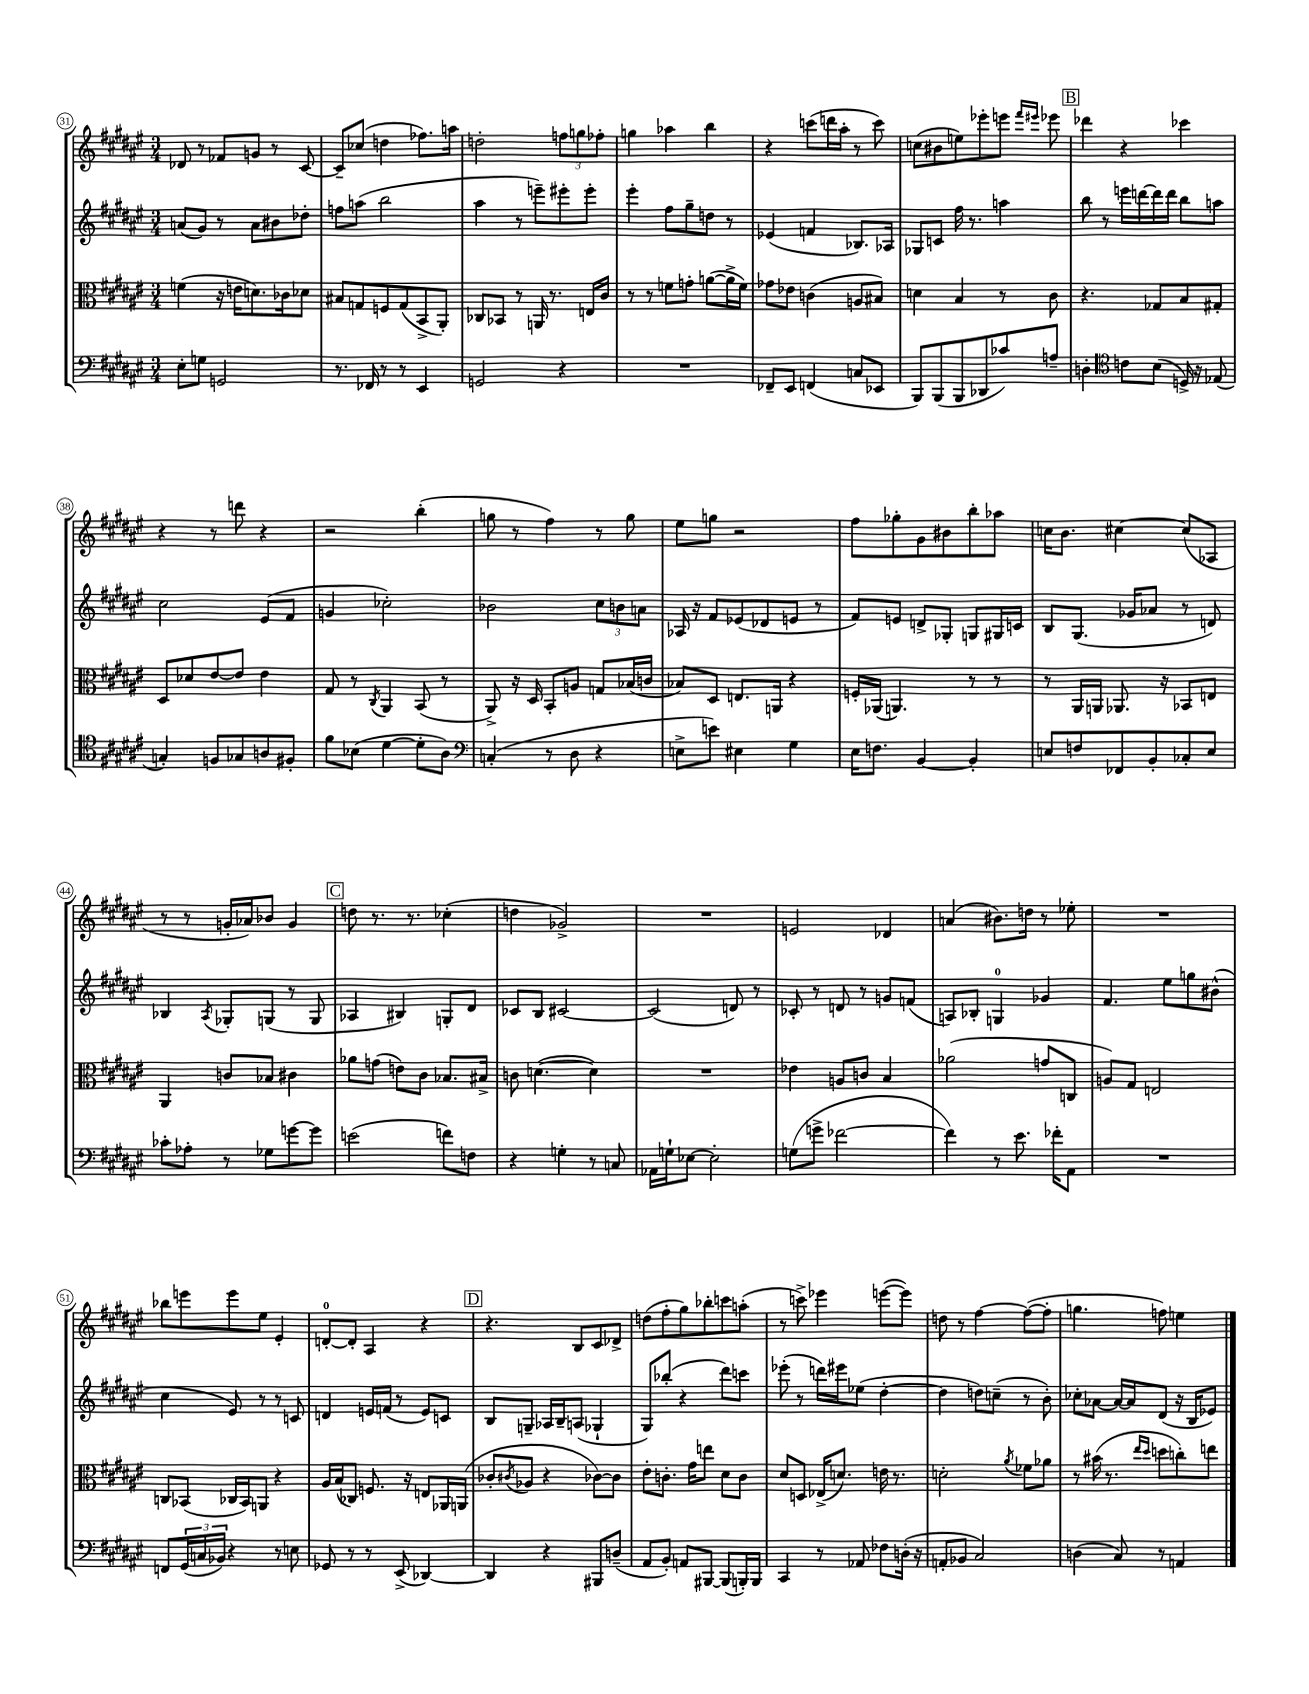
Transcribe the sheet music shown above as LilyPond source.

<<
\new StaffGroup <<
\new Staff = "s0" {
    \clef treble \key fis \major \numericTimeSignature \time 3/4
    des'8 r8 fes'8 g'8 r8 cis'8~ |
    cis'8-- ces''8( d''4 fes''8.) a''16 |
    d''2-. \tuplet 3/2 { f''8 g''8 fes''8-. } |
    g''4 aes''4 b''4 |
    r4 c'''8( d'''16 ais''16-. r8 c'''8) |
    c''8( bis'8 e''8) ees'''8-. e'''8 \grace { fis'''16 eis'''16 } ees'''8 |
    \mark \markup { \box "B" } des'''4 r4 ces'''4 |
    r4 r8 d'''8 r4 |
    r2 b''4-.( |
    g''8 r8 fis''4) r8 g''8 |
    eis''8 g''8 r2 |
    fis''8 ges''8-. gis'8 bis'8 b''8-. aes''8 |
    c''16 b'8. cis''4~ cis''8( aes8 |
    r8 r8 g'16-. aes'16) bes'8 g'4 |
    \mark \markup { \box "C" } d''8 r8. r8. ces''4-.( |
    d''4 ges'2->) |
    R2. |
    e'2 des'4 |
    a'4( bis'8.) d''16 r8 ees''8-. |
    R2. |
    bes''8 e'''8 e'''8 eis''8 eis'4-. |
    d'8-0~-. d'8-. ais4 r4 |
    \mark \markup { \box "D" } r4. b8 cis'8 des'8-> |
    d''8( fis''8-. gis''8) bes''8-. c'''8 a''8-.( |
    r8 c'''8->) ees'''4 e'''8~( e'''8) |
    d''8 r8 fis''4~ fis''8~( fis''8-. |
    g''4. f''8) e''4 \bar "|." |
}
\new Staff = "s1" {
    \clef treble \key fis \major \numericTimeSignature \time 3/4
    a'8( gis'8) r8 a'8 bis'8 des''8-. |
    f''8 a''8( b''2 |
    ais''4 r8 e'''8--) eis'''8-. eis'''8-. |
    eis'''4-. fis''8 gis''8-- d''8 r8 |
    ees'4( f'4 bes8.) aes16 |
    ges8 c'8 fis''16 r8. a''4 |
    \mark \markup { \box "B" } b''8 r8 e'''16 d'''16~ d'''16 d'''16 b''8 a''8 |
    cis''2 eis'8( fis'8 |
    g'4 ces''2-.) |
    bes'2 \tuplet 3/2 { cis''8 b'8 a'8 } |
    aes16 r16 fis'8 ees'8( des'8 e'8 r8 |
    fis'8) e'8 d'8-> ges8-. g8 gis16 c'16 |
    b8 gis8.( ges'16 aes'8 r8 d'8) |
    bes4 \acciaccatura { ais8 } ges8-. g8( r8 g8 |
    \mark \markup { \box "C" } aes4 bis4) g8-. dis'8 |
    ces'8 b8 cis'2~ |
    cis'2( d'8) r8 |
    ces'8-. r8 d'8 r8 g'8 f'8( |
    a8) bes8-. g4-0 ges'4 |
    fis'4. eis''8 g''8 bis'8-^( |
    cis''4 eis'8) r8 r8 c'8 |
    d'4 e'16 f'16( r8 e'8) c'8 |
    \mark \markup { \box "D" } b8 g8-- aes16 b16-- a8( ges4-! |
    gis8) bes''8-.( r4 dis'''8) c'''8 |
    ees'''8-.( r8 d'''16) eis'''16 ees''8( dis''4~-. |
    dis''4 d''8) c''8--( r8 b'8-.) |
    ces''8-. aes'8~ aes'16~ aes'16 dis'8( r16 b16 ees'8) \bar "|." |
}
\new Staff = "s2" {
    \clef alto \key fis \major \numericTimeSignature \time 3/4
    f'4( r16 e'16 d'8.) ces'16 des'8 |
    bis8 g8 f8 g8( b,8-> ais,8-.) |
    ces8 bes,8 r8 a,16 r8. e16 cis'16 |
    r8 r8 f'8 g'8-. a'8~( a'16-> f'16) |
    ges'8 ees'8 c'4( a8 bis8) |
    d'4 b4 r8 cis'8 |
    \mark \markup { \box "B" } r4. ges8 b8 gis8-. |
    dis8 des'8 eis'8~ eis'8 eis'4 |
    gis8 r8 \acciaccatura { cis8 } ais,4 b,8( r8 |
    ais,8->) r16 dis16 b,8-. a8 g8 bes16( c'16 |
    bes8) dis8 e8. a,16 r4 |
    f16-. aes,16( a,4.) r8 r8 |
    r8 ais,16 a,16 aes,8. r16 bes,8 e8 |
    ais,4 c'8 bes8 cis'4 |
    \mark \markup { \box "C" } aes'8 g'8( e'8) cis'8 bes8. bis16-> |
    c'8 d'4.~( d'4) |
    R2. |
    ees'4 a8 c'8 b4 |
    aes'2( g'8 c8 |
    a8) gis8 e2 |
    c8 bes,8( ces16 bes,16) a,8 r4 |
    ais16 b16( ces8) f8. r16 e8 aes,16 a,16( |
    \mark \markup { \box "D" } ces'8-. \acciaccatura { cis'8 } aes8 r4 ces'8~) ces'8 |
    eis'8-. c'8.-. gis'16 e''8 dis'8 c'8 |
    dis'8 d8 ees16->( d'8.) e'16 r8. |
    d'2-. \acciaccatura { ais'8 } fes'8 aes'8 |
    r8 bis'16( r8. \grace { eis''16 dis''16 } d''8 c''8-.) e''8 \bar "|." |
}
\new Staff = "s3" {
    \clef bass \key fis \major \numericTimeSignature \time 3/4
    eis8-. g8 g,2 |
    r8. fes,16 r8 r8 eis,4 |
    g,2 r4 |
    R2. |
    fes,8-- eis,8 f,4( c8 ees,8 |
    b,,8) b,,8( b,,8 des,8 ces'8) a8-- |
    \mark \markup { \box "B" } d4-. \clef tenor c'8 b8( d16->) r16 ees8( |
    g4-.) f8 ges8 a8 fis8-. |
    fis'8 bes8( dis'4~ dis'8-. ais8) |
    \clef bass c4-.( r8 dis8 r4 |
    e8-> e'8) eis4 gis4 |
    eis16 f8. b,4~ b,4-. |
    e8 f8 fes,8 b,8-. ces8-. e8 |
    ces'8-. aes8-. r8 ges8 g'8~ g'8 |
    \mark \markup { \box "C" } e'2( f'8) f8 |
    r4 g4-. r8 c8 |
    aes,16 g16-! ees8~ ees2-. |
    g8( g'8-> fes'2~ |
    fes'4) r8 eis'8. fes'16-. ais,8 |
    R2. |
    f,8 \tuplet 3/2 { gis,16( c16 bes,16) } r4 r8 e8 |
    ges,8 r8 r8 eis,8->( des,4~) |
    \mark \markup { \box "D" } des,4 r4 bis,,8 d8--( |
    ais,8 b,8-.) a,8 bis,,8~ bis,,8( b,,16-.) b,,16 |
    cis,4 r8 aes,8 fes8 d16-.( r16 |
    a,8-. bes,8 cis2) |
    d4( cis8) r8 a,4 \bar "|." |
}
>>
>>
\layout { \context { \Score currentBarNumber = #31 \override BarNumber.stencil = #(make-stencil-circler 0.1 0.3 ly:text-interface::print) } }
